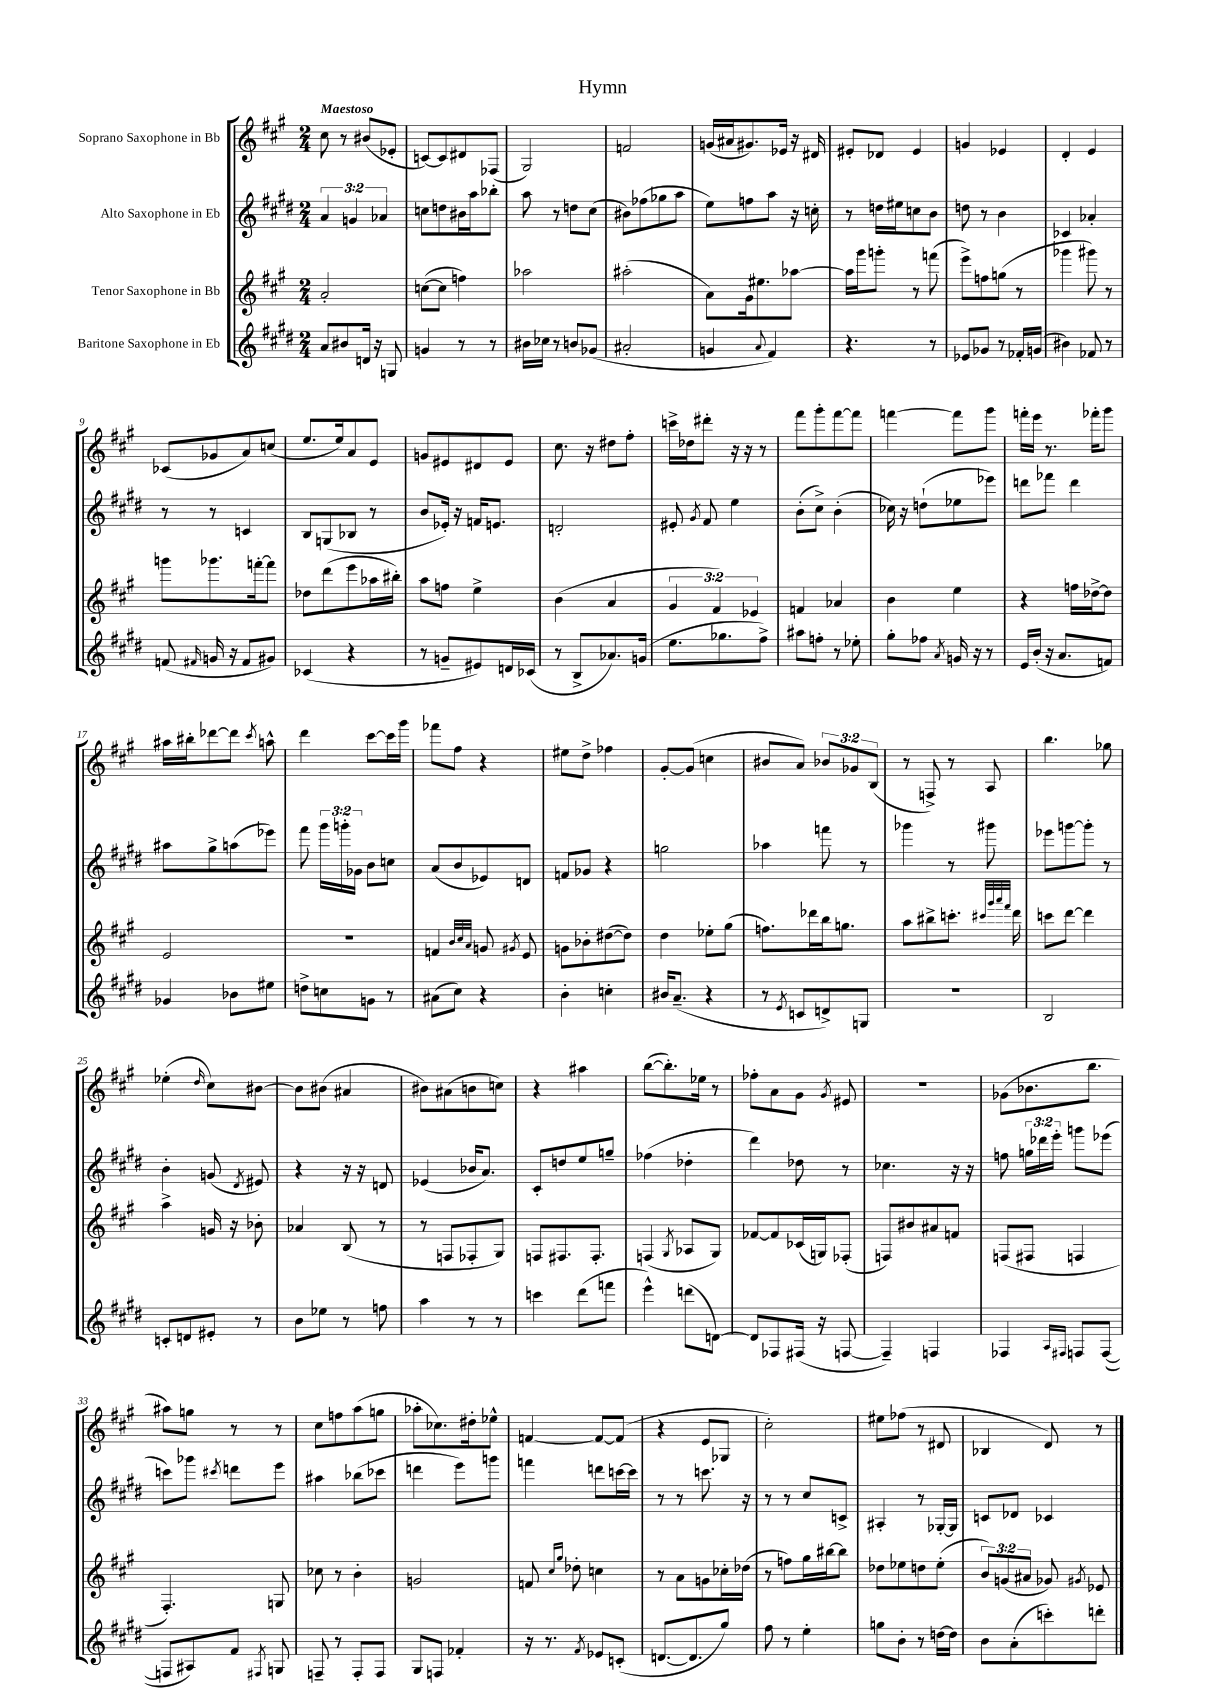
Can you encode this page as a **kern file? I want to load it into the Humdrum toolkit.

**kern	**kern	**kern	**kern
*staff4	*staff3	*staff2	*staff1
*clefG2	*clefG2	*clefG2	*clefG2
*k[f#c#g#d#]	*k[f#c#g#]	*k[f#c#g#d#]	*k[f#c#g#]
*M2/4	*M2/4	*M2/4	*M2/4
8a/L	2a'/	6a/	8cc#\
8b#/	.	.	8r
.	.	6g/	.
16d/Jk	.	.	(8b#/L
16r	.	.	.
.	.	6a-/	.
8G/	.	.	8e-'/J
=	=	=	=
4g/	([8cc\L	8cc\L	[8c/L)
.	8cc\]J	8dd\	8c/]
8r	4ff\)	16b#\L	8d#/
.	.	16aa\J	.
8r	.	8bb-'\J	(8F-/J
=	=	=	=
16b#\LL	2aa-\	8aa\	2G#/)
16cc-\JJ	.	.	.
8r	.	8r	.
8b/L	.	8dd\L	.
(8g-/J	.	(8cc#\J	.
=	=	=	=
2a#'/	(2aa#'\	8b#\L)	2f/
.	.	(8ff-\	.
.	.	8gg-\	.
.	.	8aa\J	.
=	=	=	=
4g/	8a\L)	8ee\L)	(16g/LL
.	.	.	16a#/J
.	16g#\k	8ff\	8.g#/)
.	8.ee#\	.	.
8qqa/	.	.	.
4f#/)	.	8aa\J	.
.	.	.	16e-/Jk
.	[8aa-\J	16r	16r
.	.	16cc'\	16d#/
=	=	=	=
4.r	16aa-\]LL	8r	8e#'/L
.	16ggg#\J	.	.
.	8ggg'\J	16dd\LL	8d-/J
.	.	16ee#\J	.
.	8r	8cc\	4e#/
8r	(8fff\	8b\J	.
=	=	=	=
8e-/L	8eee^\L)	8dd\	4g/
8g-/J	8ff\	8r	.
8r	(8gg\J	4b\	4e-/
16f-'/LL	8r	.	.
(16g/JJ	.	.	.
=	=	=	=
4b#\)	4ggg-\	4c-/	4d'/
8f-/	8ggg#\)	4a-'/	4e/
8r	8r	.	.
=	=	=	=
(8f/	8ggg\L	8r	(8c-/L
16qqf#/	.	.	.
16g/	8.ggg-\	8r	8g-/
16r	.	.	.
8f#/L	.	4c/	8a/)
.	[16fff'\k	.	.
8g#/J)	8fff\]J	.	(8cc/J
=	=	=	=
(4c-/	8dd-\L	8B/L	8.ee/L
.	(8ddd\	(8G/	.
.	.	.	16ee/k)
4r	8eee\	8B-/J	8a/
.	16aa-\L	8r	8e/J
.	16bb#'\JJ)	.	.
=	=	=	=
8r	8aa\L	8b/L	8g/L
8g~/L	8ff\J	16e-'/Jk)	8e#/
.	.	16r	.
8e#/)	4ee^\	16f/LK	8d#/
.	.	8.e/J	.
16d/L	.	.	8e#/J
(16c-/JJ	.	.	.
=	=	=	=
8r	(4b\	2d'/	8.cc#\
8B^/L	.	.	.
.	.	.	16r
8.a-/)	4a/	.	8dd#\L
.	.	.	8ff#'\J
(16g/Jk	.	.	.
=	=	=	=
8.ee\L	6g#/	8e#'/	16ccc^\LL
.	.	.	16dd-\J
.	.	8qg#/	.
.	.	8f#/	8ddd#'\J
.	6f#/)	.	.
8.gg-\	.	.	.
.	.	4ee\	16r
.	.	.	16r
.	6e-/	.	.
8ff#^\J)	.	.	8r
=	=	=	=
8aa#\L	4f/	(8b'\L	8fff#\L
8ff'\J	.	8cc#^\J)	8ggg#'\
8r	4a-/	(4b'\	[8fff#\
8ee-'\	.	.	8fff#\]J
=	=	=	=
8gg#'\L	4b\	16cc-\)	[4fff\
.	.	16r	.
8ff-\J	.	(8dd`\L	.
8qa/	.	.	.
16g/	4ee\	8ee-\	8fff\]L
16r	.	.	.
8r	.	8eee-\J)	8ggg#\J
=	=	=	=
16e/LL	4r	8ddd\L	16fff'\LL
(16b'/JJ	.	.	16eee\JJ
16r	.	8fff-\J	8.r
8.a/L	.	.	.
.	16ff\LL	4ddd\	.
.	[16dd-^\J	.	16fff-'\LK
8f/J)	8dd-\]J	.	8ggg#\J
=	=	=	=
4g-/	2e/	8aa#\L	16aa#\LL
.	.	.	16bb#'\J
.	.	8gg#^\	[8ddd-\
8b-\L	.	(8aa\	8ddd-\]J
.	.	.	8qccc#/
8ee#\J	.	8eee-\J)	8aa^^\
=	=	=	=
8dd^\L	2r	8fff#\	4ddd\
8cc\	.	24ggg#\LL	.
.	.	24ggg'\	.
.	.	24g-\JJ	.
8g\J	.	8b\L	[8ccc#\L
8r	.	8cc\J	16ccc#\]L
.	.	.	16ggg#\JJ
=	=	=	=
(8a#\L	4f/	(8a/L	8fff-\L
8cc#\J)	.	8b/	8ff#\J
.	32qqb/LLL	.	.
.	32qqcc#/	.	.
.	32qqa/JJJ	.	.
4r	8g/	8e-/)	4r
.	8qg#/	.	.
.	8e/	8d/J	.
=	=	=	=
4b'\	8g\L	8f/L	8ee#\L
.	8b-'\	8g-/J	8dd^\J
4cc'\	([8dd#\	4r	4ff-\
.	8dd#\]J)	.	.
=	=	=	=
16b#/LK	4dd\	2gg\	[8g#'/L
(8.a~/J	.	.	.
.	.	.	(8g#/]J
4r	8ee-'\L	.	4cc\
.	(8gg#\J	.	.
=	=	=	=
8r	8.ff\L)	4aa-\	8b#/L
8qe/	.	.	.
8c/L	.	.	8a/J)
.	16ddd-\L	.	.
8d^/)	16bb\J	8fff\	12b-/L
.	8.gg\J	.	.
.	.	.	12g-/
8G/J	.	8r	.
.	.	.	(12B/J
=	=	=	=
2r	8aa\L	4ggg-\	8r
.	8bb#^\	.	8F^/)
.	8.ccc'\J	8r	8r
.	.	8ggg#\	8A/
.	32qqccc#/LLL	.	.
.	32qqggg#/	.	.
.	32qqaaa/	.	.
.	32qqfff#/JJJ	.	.
.	16ddd\	.	.
=	=	=	=
2B/	8ccc\L	8eee-\L	4.bb\
.	[8ddd\J	[8ggg\	.
.	4ddd\]	8ggg'\]J	.
.	.	8r	8gg-\
=	=	=	=
8c'/L	4aa^\	4b'\	(4ee-'\
8d/	.	.	.
.	.	.	16qqdd/
8e#'/J	16g/	(8g/	8cc#\L)
.	16r	.	.
.	.	8qd#/	.
8r	8b-'\	8e#/)	[8b#\J
=	=	=	=
8b\L	4a-/	4r	8b#\]L
8ee-\J	.	.	(8b#\J
8r	(8B/	16r	4a#/
.	.	16r	.
8ff\	8r	8d/	.
=	=	=	=
4aa\	8r	(4e-/	8b#\L)
.	8F/L	.	(8a#\
8r	8F-'/	16b-/LK	8b\
.	.	8.a/J)	.
8r	8G#/J)	.	8cc\J)
=	=	=	=
4ccc\	8F/L	8c#'/L	4r
.	8.F#/	8dd/	.
(8ddd#\L	.	8ee/	4aa#\
.	8.F#'/J	.	.
8fff\J	.	8gg~/J	.
=	=	=	=
4eee^^\)	(4F/	(4ff-\	([8bb\L
.	.	.	8.bb'\])
.	8qG#/	.	.
(8ddd\L	8A-/L	4dd-'\	.
.	.	.	16ee-\Jk
[8d\J)	8G#/J)	.	8r
=	=	=	=
8d/]L	[8f-/L	4ddd#\)	8ff-'\L
8F-/	8f-/]	.	8a\
(16F#/Jk	(16c-/L	8dd-\	8g#\J
16r	16G/J)	.	.
.	.	.	8qg#/
[8F/	(8F-'/J	8r	8e#/
=	=	=	=
4F~/])	8F/L)	4.cc-\	2r
.	8b#/	.	.
4F/	8a#/	.	.
.	8f/J	16r	.
.	.	16r	.
=	=	=	=
4F-/	(8F/L	8ff\	(8g-\L
.	8F#/J	24gg\LL	8.b-\
.	.	24ddd-\	.
.	.	24eee'\JJ	.
16qqA/LL	.	.	.
16qqF#/JJ	.	.	.
8F/L	4F/	8ggg\L	.
.	.	.	8.bb\J
([8F/J	.	(8eee-\J	.
=	=	=	=
8F/]L	4.F#'/)	8ccc\L)	8aa#\L)
8A#/)	.	8ggg-\J	8gg\J
.	.	8qccc#/	.
8f#/J	.	8ddd\L	8r
8qF#/	.	.	.
8G/	8G/	8eee\J	8r
=	=	=	=
8F~/	8cc-\	4aa#\	8cc#\L
8r	8r	.	8ff\
8F'/L	4b'\	(8bb-\L	(8aa\
8F/J	.	8ccc-\J	8gg\J
=	=	=	=
8G#/L	2g/	4ddd\	8aa-'\L
8F/J	.	.	8.cc-\)
4f-'/	.	8eee\L)	.
.	.	.	16dd#'\k
.	.	8ggg\J	8ee-^^\J
=	=	=	=
16r	8f/	4fff\	[4f/
8.r	.	.	.
.	16qqcc#/LL	.	.
.	16qqgg#/JJ	.	.
.	8dd-'\	.	.
8qf#/	.	.	.
8e-/L	4cc\	8ddd\L	8f/_L
(8c'/J	.	[16ccc\L	(8f/]J
.	.	16ccc\]JJ	.
=	=	=	=
[8.d/L	8r	8r	4r
.	8a\L	8r	.
8.d/]	.	.	.
.	8g\	8.ccc\	8e/L
8gg#/J)	16cc-'\L	.	8G-/J
.	(16dd-\JJ	16r	.
=	=	=	=
8ff#\	8r	8r	2cc#'\)
8r	8ff\L)	8r	.
4ee'\	16gg#\L	8cc#/L	.
.	[16bb#\J	.	.
.	8bb#\]J	8c^/J	.
=	=	=	=
8gg\L	8dd-\L	4A#'/	8ee#\L
8b'\J	8ee-\	.	(8ff-\J
8r	8dd\	8r	8r
[16dd\LL	(8ee-'\J	[16G-'/LL	8d#/
16dd\]JJ	.	16G-/]JJ	.
=	=	=	=
8b\L	12b/L)	8c/L	4B-/
.	(12g/	.	.
(8a'\	.	8d-/J	.
.	12a#/J	.	.
8ccc'\)	8g-/)	4c-/	8d/)
.	8qg#/	.	.
8ddd'\J	8e-/	.	8r
==	==	==	==
*-	*-	*-	*-
